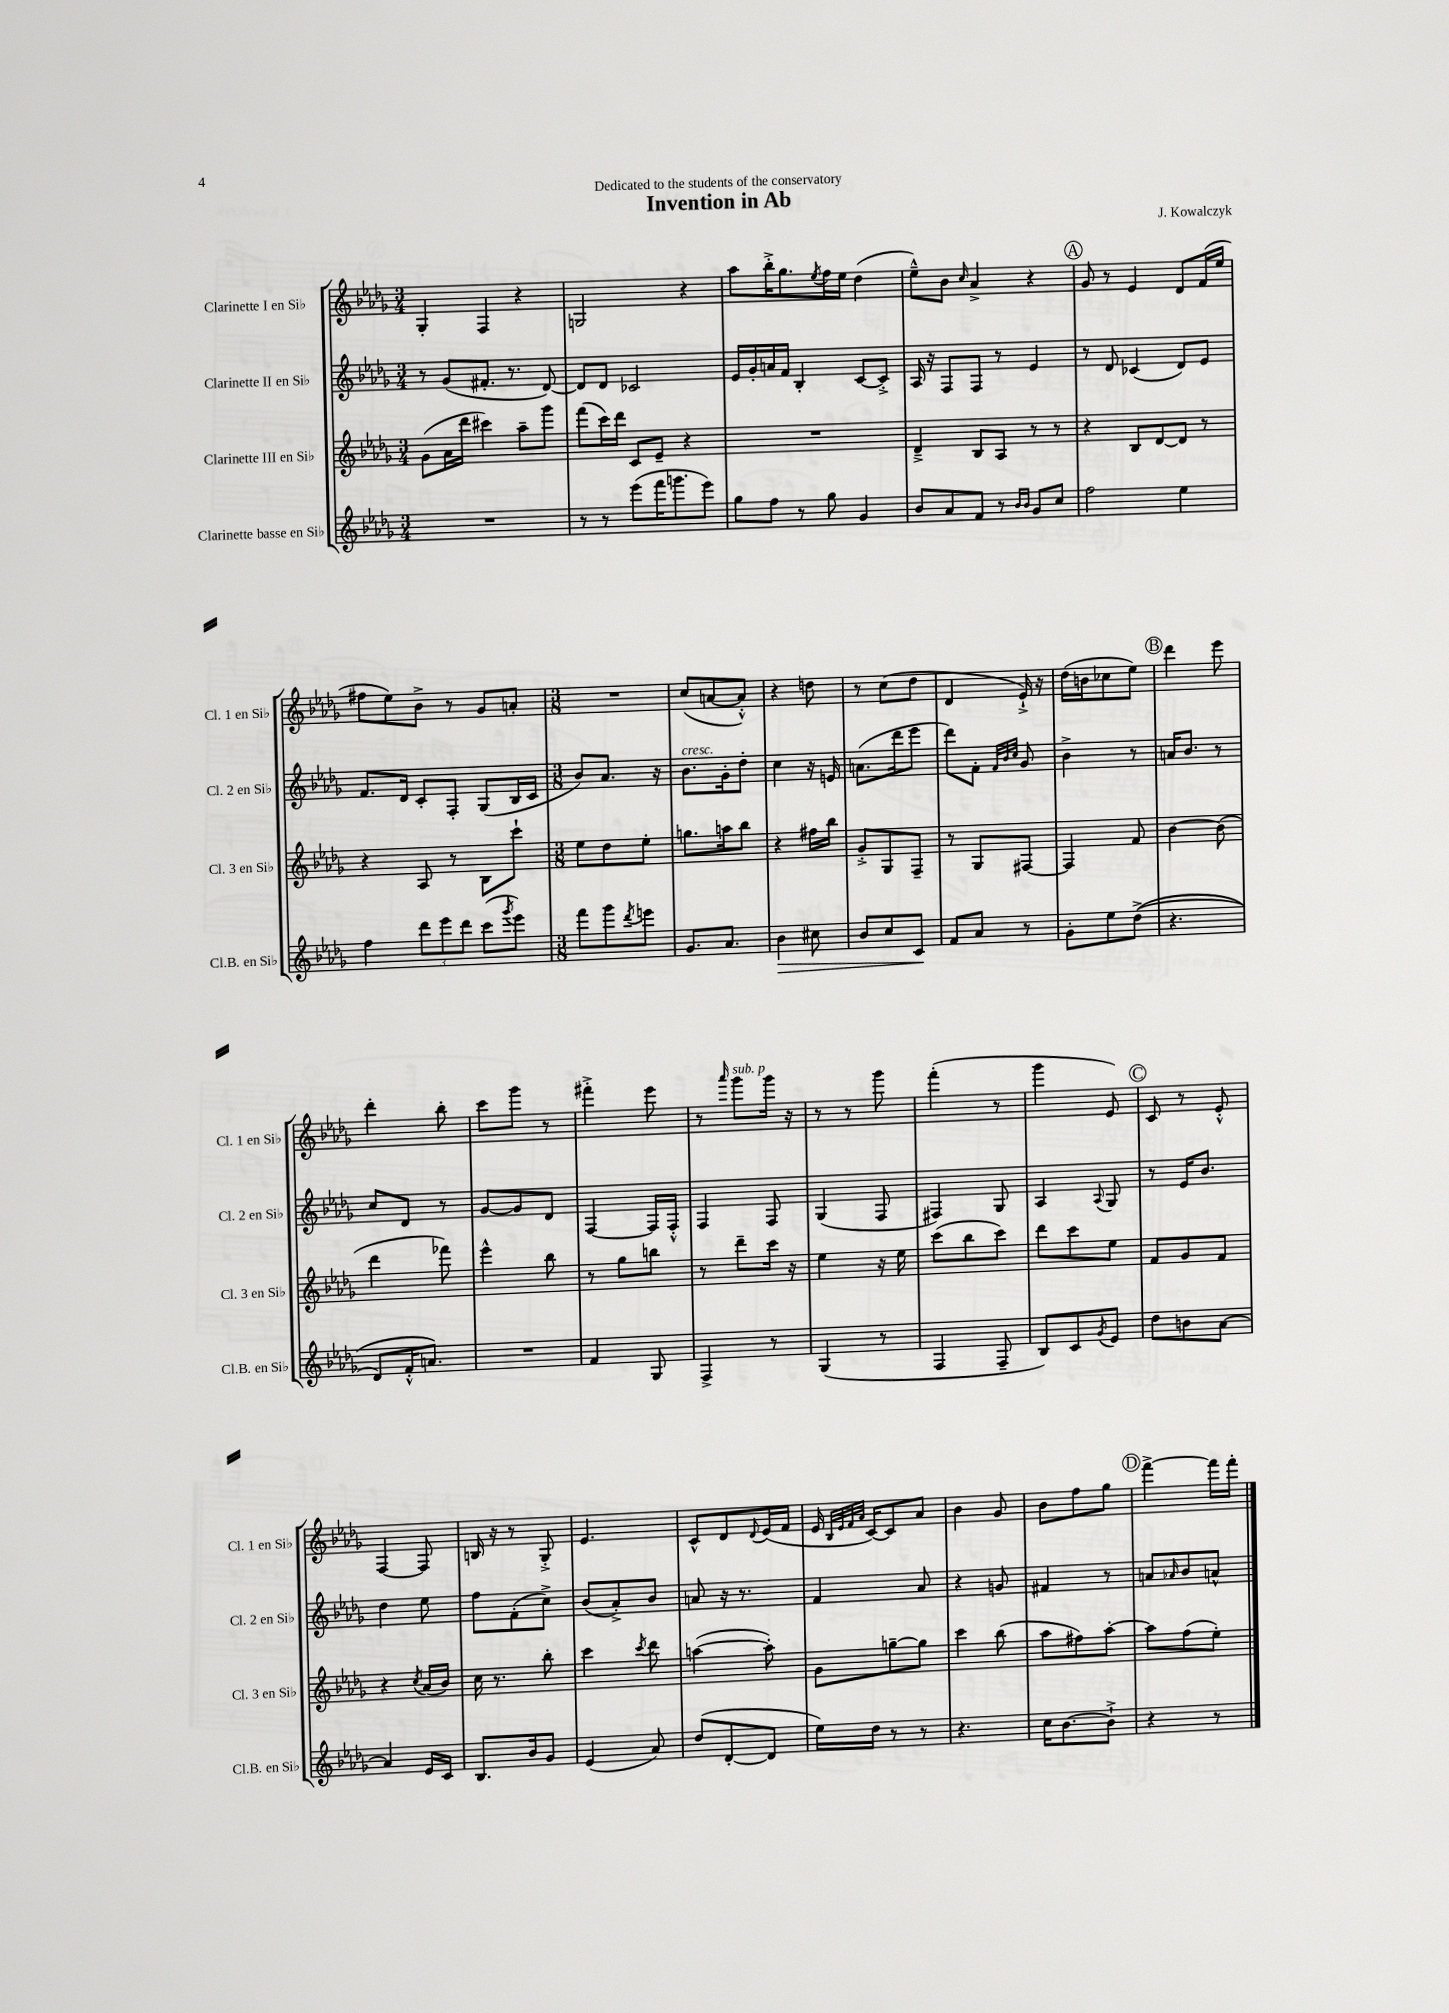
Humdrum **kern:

**kern	**kern	**kern	**kern
*staff4	*staff3	*staff2	*staff1
*clefG2	*clefG2	*clefG2	*clefG2
*k[b-e-a-d-g-]	*k[b-e-a-d-g-]	*k[b-e-a-d-g-]	*k[b-e-a-d-g-]
*M3/4	*M3/4	*M3/4	*M3/4
2.r	(8g-	8r	4G-'
.	16a-	(8g-	.
.	16ddd-	.	.
.	4ccc#)	8.f#'	4F
.	.	8.r	.
.	8aa-~	.	4r
.	8ggg-	[8d-)	.
=	=	=	=
8r	(8fff	8d-]	2G
8r	16ccc)	8d-	.
.	16ddd-	.	.
(8eee-	8c	2c-	.
16fff	8e-~	.	.
8.ggg	.	.	.
.	4r	.	4r
8eee-)	.	.	.
=	=	=	=
8gg-	2.r	16e-	8aa-
.	.	16g-'	.
8ff	.	16a	16bb-'^
.	.	16f	8.gg-
8r	.	4B-'	.
.	.	.	8qee-
8gg-	.	.	16ff
.	.	.	16ee-
4g-	.	[8c	(4dd-
.	.	8c'^]	.
=	=	=	=
8b-	4d-~^	16A-	8ee-~^^)
.	.	16r	.
8a-	.	8F	8b-
.	.	.	16qqcc
8f	8B-	8F	4a-^
8r	8A-	8r	.
16qqb-	.	.	.
16qqb-	.	.	.
8g-	8r	4e-	4r
8cc	8r	.	.
=	=	=	=
2ff	4r	8r	8g-
.	.	8d-	8r
.	8B-	(4c-	4e-
.	[8d-	.	.
4ee-	8d-]	8d-)	8d-
.	8r	8e-	(16f
.	.	.	16ee-
=	=	=	=
4ff	4r	8.f	8ff#
.	.	.	8ee-)
.	.	16d-	.
12ddd-	8A-	8c'	8b-^
12eee-	.	.	.
.	8r	8F'	8r
12ddd-	.	.	.
(8ccc	8B-	(8G-	8g-
8qggg-	.	.	.
8eee-)	8ccc`	16B-	8a'
.	.	16c	.
=	=	=	=
*M3/8	*M3/8	*M3/8	*M3/8
8fff	8ee-	8b-)	4.r
8ggg-	8dd-	8.a-	.
8qddd-	.	.	.
8eee	8ee-'	.	.
.	.	16r	.
=	=	=	=
8.g-	8.gg	8.b-	(8cc
.	.	.	[8a
8.a-	16aa	16g-'	.
.	8bb-	8dd-'	8a'^^])
=	=	=	=
4b-	4r	4cc	4r
8cc#	16ff#	16r	8dd
.	16bb-	16e	.
=	=	=	=
8b-	8g-'^	(8.a	8r
8cc	8G-	.	(8cc
.	.	16ddd-	.
8c	8F~	8eee-	8dd-
=	=	=	=
8f	8r	8ddd-)	4d-
8a-	8G-	8f'	.
.	.	32qqf	.
.	.	32qqb-	.
.	.	32qqcc	.
8r	[8F#	8g-	16e-`^)
.	.	.	16r
=	=	=	=
8g-'	4F#]	4b-^	(16dd-
.	.	.	16b
8ee-	.	.	8cc-
&((8dd-^	8f	8r	8ee-)
=	=	=	=
4.r	[4b-	16a	4ddd-
.	.	8.b-	.
.	(8b-]	8r	8eee-
=	=	=	=
8d-)	4ddd-	8cc	4ddd-'
16f'^^	.	8d-	.
8.a&)	.	.	.
.	8fff-)	8r	8bb-'
=	=	=	=
4.r	4eee-^^	[8g-	8ccc
.	.	8g-]	8ggg-
.	8bb-	8d-	8r
=	=	=	=
4f	8r	[4F	4fff#'^
.	8gg-	.	.
8G-	8bb	16F]	8eee-
.	.	16F'^^	.
=	=	=	=
4F^	8r	4F	8r
.	.	.	16qqaaa-
.	8ddd-~	.	8ggg-
8r	16ccc	8F	16ggg-
.	16r	.	16r
=	=	=	=
(4G-	4ee-	(4G-	8r
.	.	.	8r
8r	16r	8F	8ggg-
.	16ee-	.	.
=	=	=	=
4F	(8ccc	4F#)	(4fff'
.	8bb-	.	.
8F~	8ccc)	8G-	8r
=	=	=	=
8B-)	8ddd-	4A-	4ggg-
8c	8ccc	.	.
8qg-	.	8qqA-	.
8e-	8ee-	8G-	8e-)
=	=	=	=
8dd-	8f	8r	8c
8b	8g-	16e-	8r
.	.	8.b-	.
[8a-	8f	.	8e-'^^
=	=	=	=
4a-]	4r	4dd-	[4F
.	8qcc	.	.
16e-	(16a-	8ee-	8F]
16c	16b-)	.	.
=	=	=	=
8.B-	16cc	8ff	16B
.	8.r	.	16r
.	.	(8f'	8r
16b-	.	.	.
8g-	8bb-'	8cc^)	8G-'^
=	=	=	=
(4e-	4ccc	(8b-	4.e-
.	.	8a-'^)	.
.	8qccc	.	.
8a-)	8ddd-	8b-	.
=	=	=	=
(8dd-	([4aa	8a	8c^^
[8d-'	.	16r	8d-
.	.	8.r	.
.	.	.	8qqd-
8d-]	8aa'])	.	(16e-
.	.	.	16f
=	=	=	=
16ee-)	8g-	4f	16e-
.	.	.	32qqB-
.	.	.	32qqe-
.	.	.	32qqf
.	.	.	32qqa-
16dd-	.	.	[16c)
8r	[8gg~	.	8c]
8r	8gg]	8a-	8a-
=	=	=	=
4.r	4ccc	4r	4b-
.	(8bb-	8g	8g-
=	=	=	=
16cc	8aa-	4f#	8b-
[8.b-	.	.	.
.	8ff#)	.	8ff
8b-`^]	[8aa-'	8r	8gg-
=	=	=	=
4r	8aa-]	8a	[4fff^
.	.	16qqa-	.
.	(8ff	8b-	.
8r	8ee-')	8a^^	16fff]
.	.	.	16fff'
==	==	==	==
*-	*-	*-	*-
